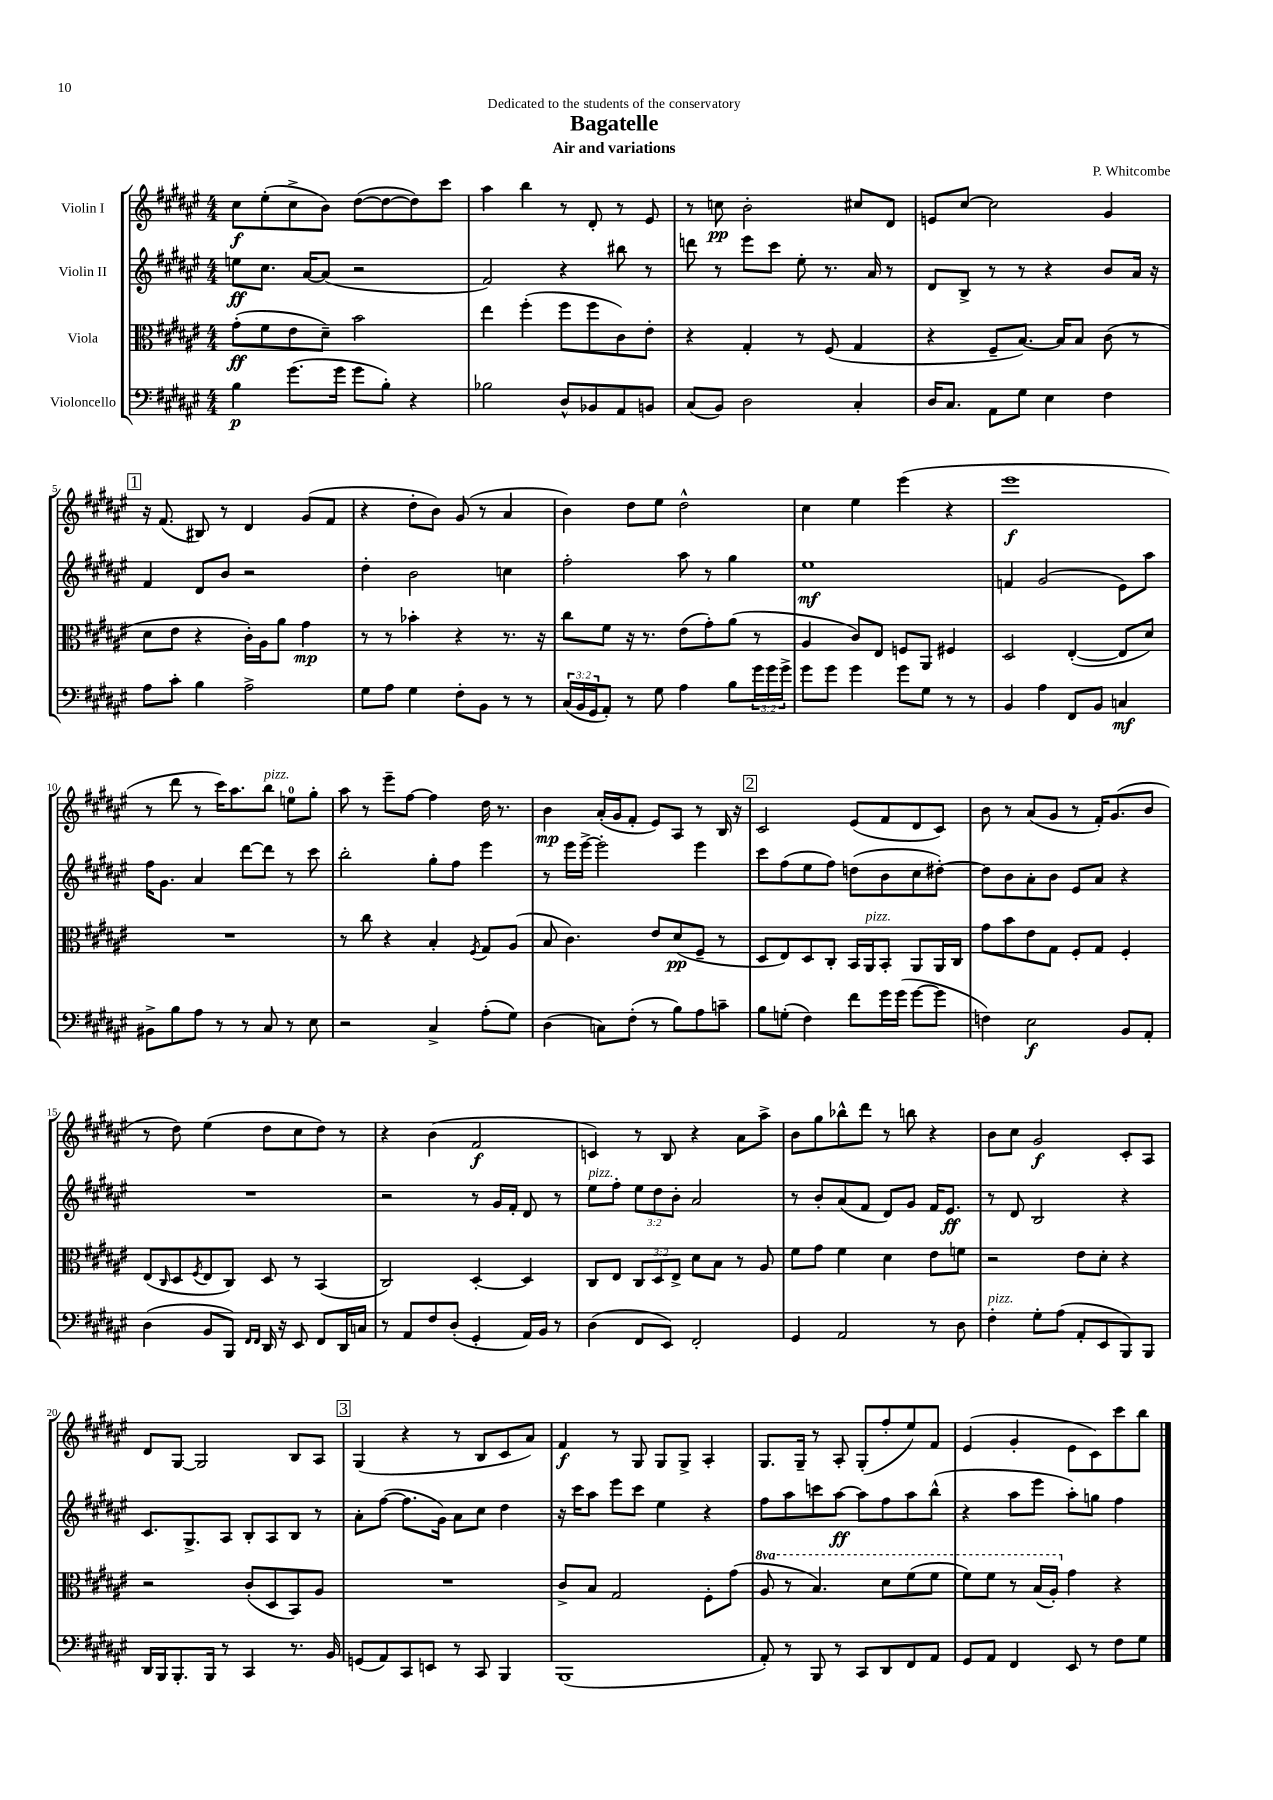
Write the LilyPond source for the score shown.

\header { title = "Bagatelle" composer = "P. Whitcombe" subtitle = "Air and variations" dedication = "Dedicated to the students of the conservatory" }
<<
\new StaffGroup <<
\new Staff = "s0" \with { instrumentName = "Violin I" } {
    \clef treble \key fis \major \numericTimeSignature \time 4/4
    cis''8\f eis''8-.( cis''8-> b'8) dis''8~( dis''8~ dis''8) cis'''8 |
    ais''4 b''4 r8 dis'8-. r8 eis'8 |
    r8 c''8\pp b'2-. cis''8 dis'8 |
    e'8 cis''8~ cis''2 gis'4 |
    \mark \markup { \box "1" } r16 fis'8.( bis8) r8 dis'4 gis'8( fis'8 |
    r4 dis''8-. b'8) gis'8( r8 ais'4 |
    b'4) dis''8 eis''8 dis''2-^ |
    cis''4 eis''4 eis'''4( r4 |
    eis'''1\f |
    r8 dis'''8 r8 cis'''16) ais''8. b''8^\markup { \italic "pizz." } e''8-0 gis''8-. |
    ais''8 r8 eis'''8-- fis''8~ fis''4 dis''16 r8. |
    b'4\mp ais'16-.( gis'16 fis'8-. eis'8) ais8 r8 b16 r16 |
    \mark \markup { \box "2" } cis'2 eis'8( fis'8 dis'8 cis'8) |
    b'8 r8 ais'8( gis'8 r8 fis'16-.) gis'8.( b'8 |
    r8 dis''8) eis''4( dis''8 cis''8 dis''8) r8 |
    r4 b'4( fis'2\f |
    c'4) r8 b8 r4 ais'8 ais''8-> |
    b'8 gis''8 bes''8-^ dis'''8 r8 b''8 r4 |
    b'8 cis''8 gis'2\f cis'8-. ais8 |
    dis'8 gis8~ gis2 b8 ais8 |
    \mark \markup { \box "3" } gis4( r4 r8 b8 cis'8 ais'8) |
    fis'4\f r8 gis8 gis8 gis8-> ais4-. |
    gis8. gis16-- r8 ais8-. gis8-.( fis''8-. eis''8) fis'8 |
    eis'4( gis'4-. eis'8 cis'8) cis'''8 b''8 \bar "|." |
}
\new Staff = "s1" \with { instrumentName = "Violin II" } {
    \clef treble \key fis \major \numericTimeSignature \time 4/4 \override Staff.TupletNumber.text = #tuplet-number::calc-fraction-text
    e''8\ff cis''8. ais'16~ ais'8( r2 |
    fis'2) r4 bis''8 r8 |
    d'''8 r8 eis'''8 cis'''8 eis''8-. r8. ais'16 r8 |
    dis'8 b8-> r8 r8 r4 b'8 ais'16 r16 |
    \mark \markup { \box "1" } fis'4 dis'8 b'8 r2 |
    dis''4-. b'2 c''4 |
    fis''2-. ais''8 r8 gis''4 |
    eis''1\mf |
    f'4 gis'2( eis'8) ais''8 |
    fis''16 gis'8. ais'4 dis'''8~ dis'''8 r8 cis'''8 |
    b''2-. gis''8-. fis''8 eis'''4 |
    r8 eis'''16 eis'''16~-> eis'''2-. eis'''4 |
    \mark \markup { \box "2" } cis'''8 fis''8( eis''8 fis''8) d''8( b'8 cis''8 dis''8~-.) |
    dis''8 b'8 ais'8-. b'8 eis'8 ais'8 r4 |
    R1 |
    r2 r8 gis'16 fis'16-. dis'8 r8 |
    eis''8^\markup { \italic "pizz." } fis''8-. \tuplet 3/2 { eis''8 dis''8 b'8-. } ais'2 |
    r8 b'8-. ais'8( fis'8 dis'8) gis'8 fis'16 eis'8.\ff |
    r8 dis'8 b2 r4 |
    cis'8. gis8.-> ais8 b8-. ais8 b8 r8 |
    \mark \markup { \box "3" } ais'8-. fis''8~( fis''8. gis'16) ais'8 cis''8 dis''4 |
    r16 cis'''16 ais''8 eis'''8 cis'''8 eis''4 r4 |
    fis''8 ais''8 c'''8 ais''8~\ff ais''8 fis''8 ais''8 b''8-^( |
    r4 ais''8 eis'''8 ais''8-.) g''8 fis''4 \bar "|." |
}
\new Staff = "s2" \with { instrumentName = "Viola" } {
    \clef alto \key fis \major \numericTimeSignature \time 4/4 \override Staff.TupletNumber.text = #tuplet-number::calc-fraction-text \set Staff.ottavationMarkups = #ottavation-simple-ordinals
    gis'8-.\ff( fis'8 eis'8 dis'8--) b'2 |
    eis''4 fis''4-.( fis''8 fis''8 cis'8) eis'8-. |
    r4 gis4-. r8 fis8( gis4 |
    r4 fis8-- b8.~) b16 b8 cis'8( r8 |
    \mark \markup { \box "1" } dis'8 eis'8 r4 cis'16-.) ais16 ais'8 gis'4\mp |
    r8 r8 bes'4-. r4 r8. r16 |
    cis''8 fis'8 r16 r8. eis'8( gis'8-.) ais'8( r8 |
    ais4 cis'8) eis8 f8 ais,8 fis4 |
    dis2 eis4~-.( eis8 dis'8) |
    R1 |
    r8 cis''8 r4 b4-. \acciaccatura { fis8 } gis8 ais8( |
    b8 cis'4.) eis'8 dis'8\pp( fis8-- r8 |
    \mark \markup { \box "2" } dis8 eis8) dis8 cis8-. b,16 ais,16^\markup { \italic "pizz." } b,8-. ais,8 ais,16 cis16 |
    gis'8 b'8 eis'8 gis8 fis8-. gis8 fis4-. |
    eis8( \grace { cis16 } dis8 \acciaccatura { fis8 } eis8 cis8) dis8 r8 b,4( |
    cis2) dis4~-. dis4 |
    cis8 eis8 \tuplet 3/2 { cis8 dis8 eis8-> } dis'8 b8 r8 ais8 |
    fis'8 gis'8 fis'4 dis'4 eis'8 f'8 |
    r2 eis'8 dis'8-. r4 |
    r2 cis'8-.( dis8 b,8) ais8 |
    \mark \markup { \box "3" } R1 |
    cis'8-> b8 gis2 fis8-. gis'8( |
    \ottava #1 ais'8 r8 b'4.) dis''8 fis''8( fis''8 |
    fis''8) fis''8 r8 b'16( ais'16-.) \ottava #0 gis'4 r4 \bar "|." |
}
\new Staff = "s3" \with { instrumentName = "Violoncello" } {
    \clef bass \key fis \major \numericTimeSignature \time 4/4 \override Staff.TupletNumber.text = #tuplet-number::calc-fraction-text
    b4\p gis'8.( gis'16 gis'8 b8-.) r4 |
    bes2 dis8-^ bes,8 ais,8 b,8 |
    cis8( b,8) dis2 cis4-. |
    dis16 cis8. ais,8 gis8 eis4 fis4 |
    \mark \markup { \box "1" } ais8 cis'8-. b4 ais2-> |
    gis8 ais8 gis4 fis8-. b,8 r8 r8 |
    \tuplet 3/2 { cis16( b,16 gis,16 } ais,8-.) r8 gis8 ais4 b8 \tuplet 3/2 { gis'16 gis'16 gis'16-> } |
    gis'8 gis'8 gis'4 gis'8 gis8 r8 r8 |
    b,4 ais4 fis,8 b,8 c4\mf |
    bis,8-> b8 ais8 r8 r8 cis8 r8 eis8 |
    r2 cis4-> ais8-.( gis8) |
    dis4( c8) fis8-.( r8 b8) ais8 c'8-- |
    \mark \markup { \box "2" } b8 g8-.( fis4) fis'8 gis'16 gis'16( gis'8~ gis'8 |
    f4) eis2\f b,8 ais,8-. |
    dis4( b,8 b,,8) \grace { fis,16 fis,16 } dis,16 r16 eis,8 fis,8 dis,16 c16 |
    r8 ais,8 fis8 dis8-.( gis,4-. ais,16) b,16 r8 |
    dis4( fis,8 eis,8) fis,2-. |
    gis,4 ais,2 r8 dis8 |
    fis4-.^\markup { \italic "pizz." } gis8-. ais8( ais,8-. eis,8 b,,8) b,,8 |
    dis,16 b,,16 b,,8.-. b,,16 r8 cis,4 r8. b,16 |
    \mark \markup { \box "3" } g,8( ais,8) cis,8 e,8 r8 cis,8 b,,4 |
    b,,1( |
    ais,8-.) r8 b,,8 r8 cis,8 dis,8 fis,8 ais,8 |
    gis,8 ais,8 fis,4 eis,8 r8 fis8 gis8 \bar "|." |
}
>>
>>
